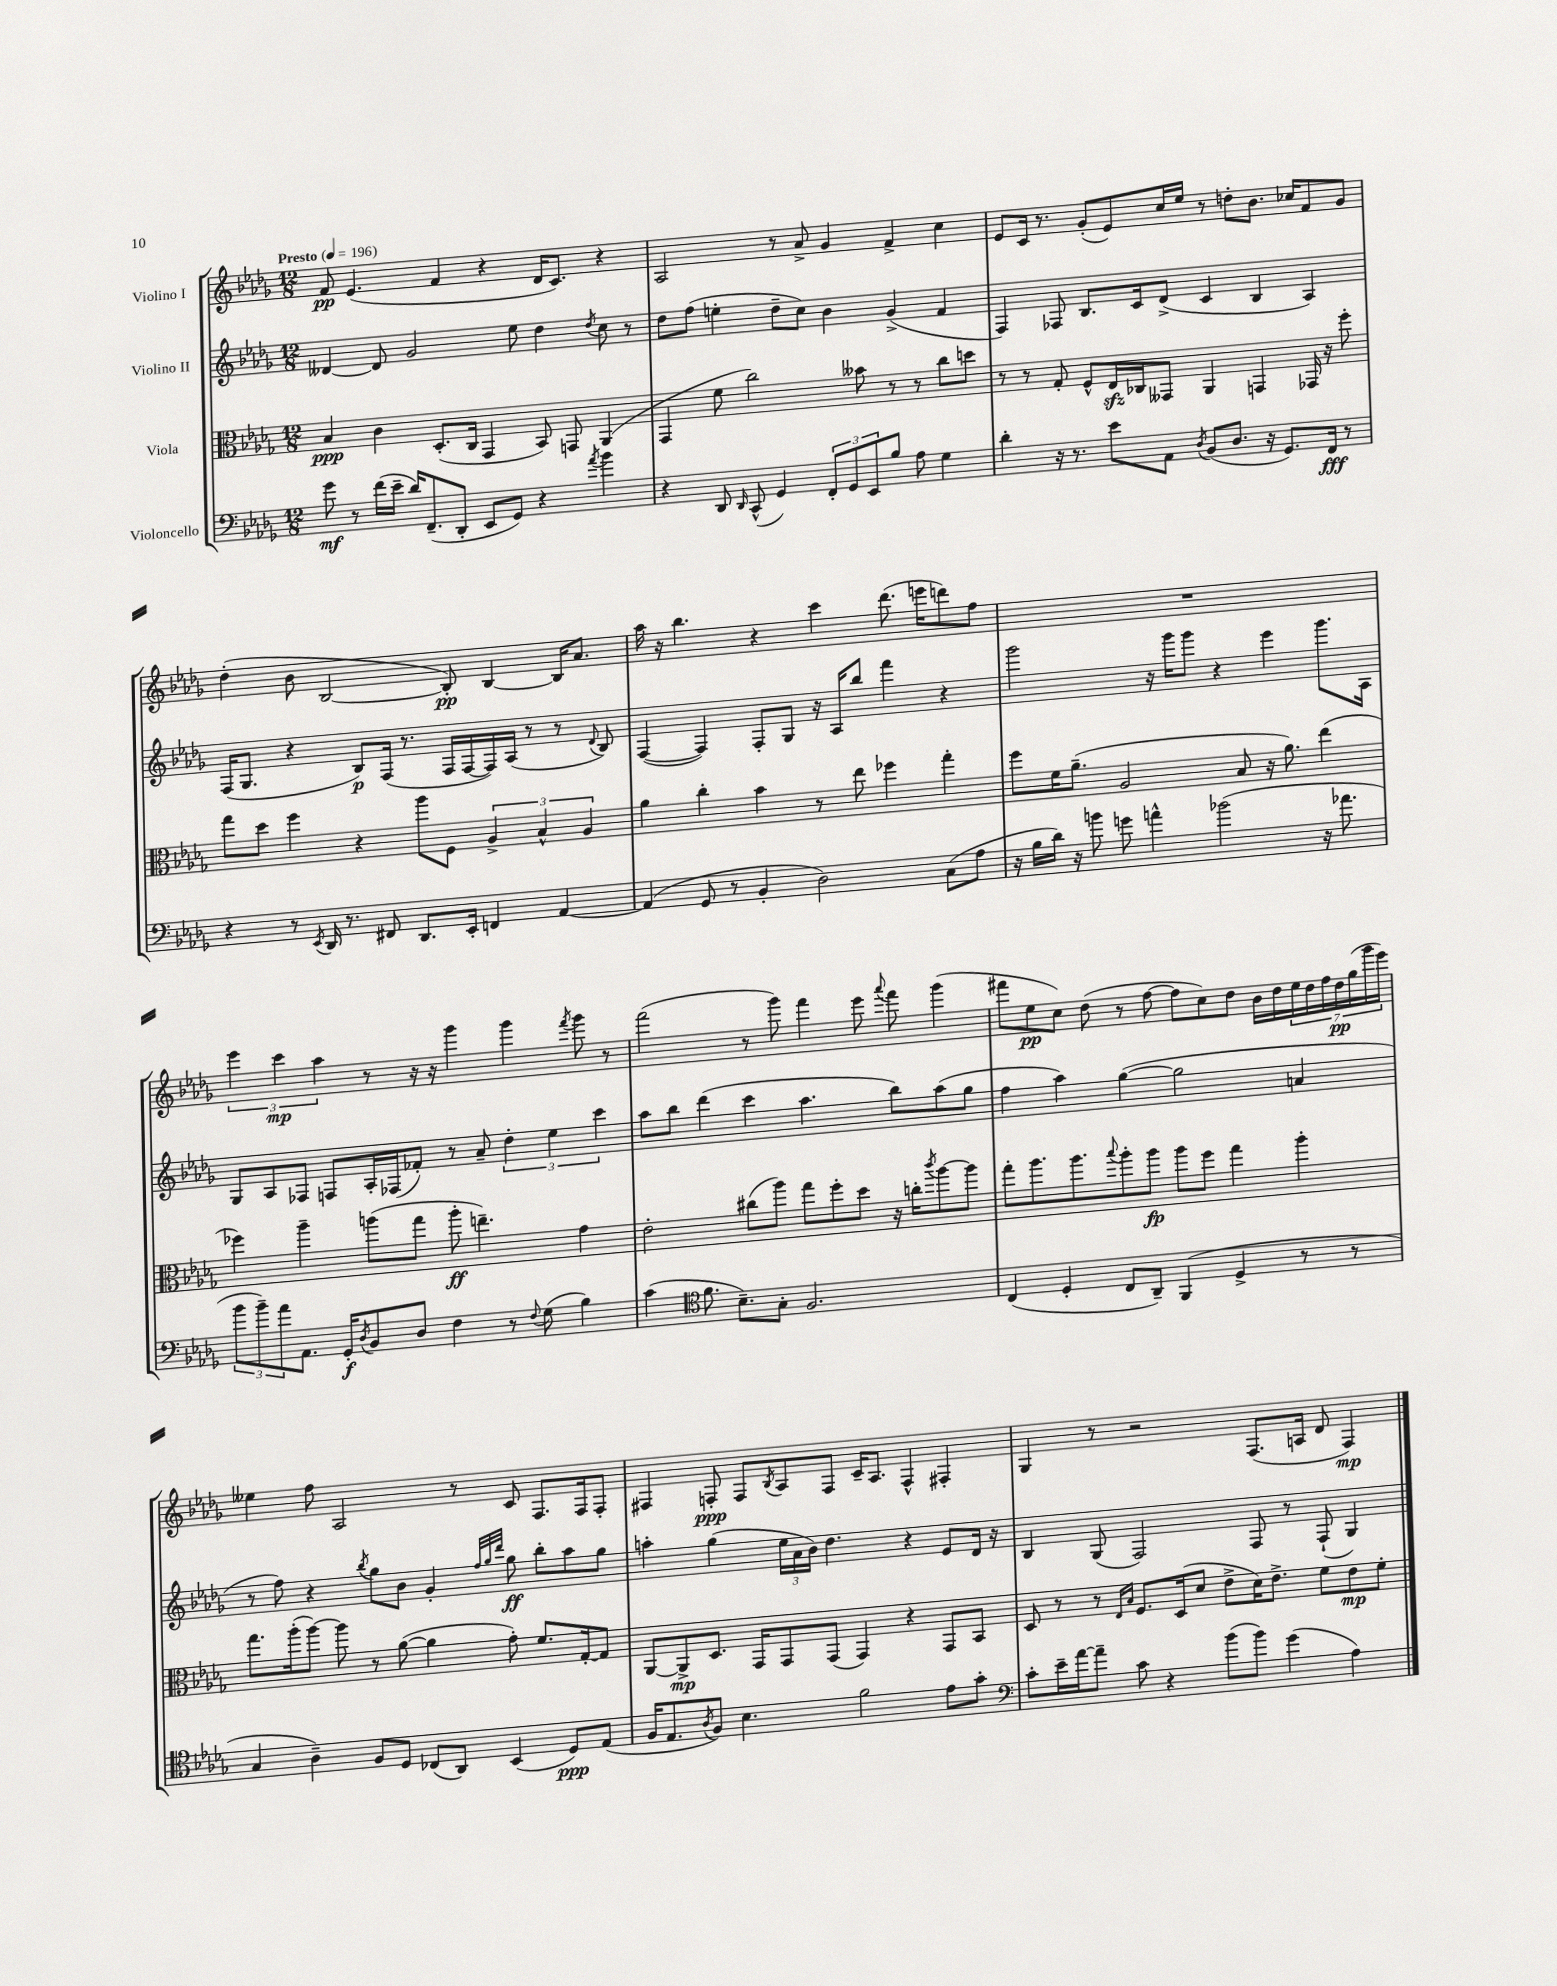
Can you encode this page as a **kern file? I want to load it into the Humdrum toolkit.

**kern	**dynam	**kern	**dynam	**kern	**dynam	**kern	**dynam
*part4	*part4	*part3	*part3	*part2	*part2	*part1	*part1
*staff4	*staff4	*staff3	*staff3	*staff2	*staff2	*staff1	*staff1
*I"Violoncello	*	*I"Viola	*	*I"Violino II	*	*I"Violino I	*
*clefF4	*	*clefC3	*	*clefG2	*	*clefG2	*
*k[b-e-a-d-g-]	*	*k[b-e-a-d-g-]	*	*k[b-e-a-d-g-]	*	*k[b-e-a-d-g-]	*
*M12/8	*	*M12/8	*	*M12/8	*	*M12/8	*
*MM196	*	*MM196	*	*MM196	*	*MM196	*
=1	=1	=1	=1	=1	=1	=1	=1
!	!	!	!	!	!	!LO:TX:a:B:t=Presto	!
8g-\	mf	4B-/	ppp	[4d--X/	.	8f/	pp
8r	.	.	.	.	.	(4.e-/	.
(16f\LL	.	4c\	.	8d--/]	.	.	.
16e-~\JJ	.	.	.	.	.	.	.
16d-/KL)	.	.	.	2g-/	.	.	.
(8.FF~/	.	.	.	.	.	.	.
.	.	(8.D-'/L	.	.	.	4f/	.
8DD-'/J	.	.	.	.	.	.	.
.	.	16C/Jk	.	.	.	.	.
8EE-/L	.	4GG-/	.	.	.	4r	.
8GG-/J)	.	.	.	8ee-\	.	.	.
4r	.	8BB-/)	.	4dd-\	.	16d-/KL	.
.	.	.	.	.	.	8.c/J)	.
.	.	8GGn/	.	.	.	.	.
8qa-/	.	.	.	8qdd-/	.	.	.
4b-\	.	(4AA-/	.	8cc\	.	4r	.
.	.	.	.	8r	.	.	.
=2	=2	=2	=2	=2	=2	=2	=2
4r	.	4GG-/	.	8dd-\L	.	2A-/	.
.	.	.	.	(8ff\J	.	.	.
8DD-/	.	8f\	.	4een'\	.	.	.
16qqDD-/	.	.	.	.	.	.	.
(8CC^^/	.	2cc\)	.	.	.	.	.
4GG-/)	.	.	.	8dd-~\L	.	8r	.
.	.	.	.	8cc\J)	.	8a-^/	.
12FF'/L	.	.	.	4b-\	.	4g-/	.
12GG-/	.	.	.	.	.	.	.
.	.	8b--X\	.	.	.	.	.
12EE-/	.	.	.	.	.	.	.
8B-/J	.	8r	.	(4g-^/	.	4f^/	.
8A-\	.	8r	.	.	.	.	.
4G-\	.	8cc\L	.	4f/	.	4cc\	.
.	.	8ddn\J	.	.	.	.	.
=3	=3	=3	=3	=3	=3	=3	=3
4d-'\	.	8r	.	4F/)	.	8e-/L	.
.	.	8r	.	.	.	16c/Jk	.
.	.	.	.	.	.	8.r	.
16r	.	8G-'/	.	8F-X/	.	.	.
8.r	.	.	.	.	.	.	.
.	.	8F^^/L	.	8.B-/L	.	(8g-'/L	.
8e-\L	.	16E-zz/L	.	.	.	8e-/)	.
.	.	16C-X/J	.	16c/k	.	.	.
8AA-\J	.	8GG--X/J	.	(8d-^/J	.	16cc/L	.
.	.	.	.	.	.	16ee-/JJ	.
8qD-/	.	.	.	.	.	.	.
(8BB-/L	.	4AA-/	.	4c/	.	8r	.
8.D-/J	.	.	.	.	.	8ddn'\L	.
.	.	4GGn/	.	4B-/	.	8.b-\J	.
16r	.	.	.	.	.	.	.
8.GG-/L)	.	.	.	.	.	.	.
.	.	.	.	.	.	16cc-X/KL	.
.	.	16GG-X/	.	4A-/)	.	8f/	.
16FF/Jk	fff	16r	.	.	.	.	.
8r	.	8ff'\	.	.	.	8g-/J	.
!!LO:LB:g=z
=4	=4	=4	=4	=4	=4	=4	=4
4r	.	8gg-\L	.	(16F/KL	.	(4dd-'\	.
.	.	.	.	8.G-/J	.	.	.
.	.	8dd-\J	.	.	.	.	.
8r	.	4ff\	.	4r	.	8b-\	.
8qEE-/	.	.	.	.	.	.	.
16DD-/	.	.	.	.	.	[2B-/	.
8.r	.	.	.	.	.	.	.
.	.	4r	.	8B-/L)	p	.	.
8FF#X/	.	.	.	(16F/Jk	.	.	.
.	.	.	.	8.r	.	.	.
8.DD-/L	.	8aa-\L	.	.	.	.	.
.	.	8F\J	.	16F/LL	.	8B-'/])	pp
16EE-'/Jk	.	.	.	[16F/	.	.	.
4FFn/	.	6A-^/	.	16F/])	.	[4B-/	.
.	.	.	.	(16A-/JJ	.	.	.
.	.	.	.	8r	.	.	.
.	.	6B-^^/	.	.	.	.	.
[4AA-/	.	.	.	8r	.	16B-/KL]	.
.	.	.	.	.	.	8.a-/J	.
.	.	6A-/	.	.	.	.	.
.	.	.	.	8qqd-/	.	.	.
.	.	.	.	8B-/)	.	.	.
=5	=5	=5	=5	=5	=5	=5	=5
(4AA-/]	.	4a-\	.	([4F/	.	16aa-\	.
.	.	.	.	.	.	16r	.
.	.	.	.	.	.	4.bb-\	.
8GG-/	.	4cc'\	.	4F/])	.	.	.
8r	.	.	.	.	.	.	.
4BB-'/	.	4b-\	.	8F'/L	.	4r	.
.	.	.	.	8G-/J	.	.	.
2D-\)	.	8r	.	16r	.	4ccc\	.
.	.	.	.	16A-/KL	.	.	.
.	.	8ee-\	.	8bb-/J	.	.	.
.	.	4ff-X\	.	4fff\	.	(8.ddd-\	.
.	.	.	.	.	.	16eeen\KL	.
(8C\L	.	4gg-'\	.	4r	.	8dddn\)	.
8A-\J	.	.	.	.	.	8ff\J	.
=6	=6	=6	=6	=6	=6	=6	=6
16r	.	8ff\L	.	2ggg-\	.	1.r	.
16B-\LL	.	.	.	.	.	.	.
16d-\JJ)	.	16f\K	.	.	.	.	.
16r	.	(8.a-~\J	.	.	.	.	.
8bn\	.	.	.	.	.	.	.
8gn\	.	2A-/	.	.	.	.	.
4an^^\	.	.	.	16r	.	.	.
.	.	.	.	16ggg-\KL	.	.	.
.	.	.	.	8ggg-\J	.	.	.
(2b-X\	.	.	.	4r	.	.	.
.	.	8B-/	.	.	.	.	.
.	.	16r	.	4eee-\	.	.	.
.	.	8.a-\)	.	.	.	.	.
16r	.	(4ee-\	.	8.ggg-\L	.	.	.
8.a-X\	.	.	.	.	.	.	.
.	.	.	.	16A-\Jk	.	.	.
!!LO:LB:g=z
=7	=7	=7	=7	=7	=7	=7	=7
12b-\L	.	4ff-X\)	.	8G-/L	.	6eee-\	.
12b-~\)	.	.	.	.	.	.	.
.	.	.	.	8A-/	.	.	.
12a-\	.	.	.	.	.	6ccc\	mp
8.AA-\J	.	4aa-~\	.	8F-X/J	.	.	.
.	.	.	.	.	.	6aa-\	.
.	.	.	.	8Fn/L	.	.	.
16GG-'/KL	f	.	.	.	.	.	.
8qD-/	.	.	.	.	.	.	.
8BB-/	.	(8aan\L	.	16A-'/L	.	8r	.
.	.	.	.	(16F-X/J	.	.	.
8D-/J	.	8gg-\J	.	8f-X'/J)	.	16r	.
.	.	.	.	.	.	16r	.
4F\	.	8aa'\	ff	8r	.	4ggg-\	.
.	.	4.een~\)	.	8a-~/	.	.	.
8r	.	.	.	6dd-'\	.	4ggg-\	.
8qqF/	.	.	.	.	.	.	.
(8G-\	.	.	.	.	.	.	.
.	.	.	.	6ee-\	.	.	.
.	.	.	.	.	.	8qfff/	.
4B-\)	.	4g-\	.	.	.	8ggg-\	.
.	.	.	.	6ccc\	.	.	.
.	.	.	.	.	.	8r	.
=8	=8	=8	=8	=8	=8	=8	=8
(4c\	.	2e-'\	.	8aa-\L	.	(2fff\	.
.	.	.	.	8bb-\J	.	.	.
*clefC4	*	*	*	*	*	*	*
8.f\	.	.	.	(4ddd-\	.	.	.
8.B-~\L)	.	.	.	.	.	.	.
.	.	(8cc#X\L	.	4ccc\	.	8r	.
8G-'\J	.	8aa-\J)	.	.	.	8ggg-\)	.
2.F/	.	8gg-\L	.	4.aa-\	.	4fff\	.
.	.	8ff'\	.	.	.	.	.
.	.	8dd-\J	.	.	.	8eee-\	.
.	.	.	.	.	.	8qqaaa-/	.
.	.	16r	.	8bb-\L)	.	8fff\	.
.	.	16ccn'\KL	.	.	.	.	.
.	.	8qccc/	.	.	.	.	.
.	.	[8aa-\	.	(8aa-\	.	(4ggg-\	.
.	.	8aa-\J]	.	8gg-\J	.	.	.
=9	=9	=9	=9	=9	=9	=9	=9
(4C/	.	8gg-'\L	.	4ff\	.	8fff#X\L	.
.	.	8.aa-\	.	.	.	8ee-\	pp
4D-'/	.	.	.	4aa-\)	.	8cc\J)	.
.	.	8.aa-\	.	.	.	.	.
.	.	.	.	.	.	(8dd-\	.
.	.	8qqbb-/	.	.	.	.	.
8C/L	.	8aa-'\	.	([4gg-\	.	8r	.
8AA-~/J)	.	8aa-\J	fp	.	.	[8ff\	.
(4FF/	.	8aa-\L	.	2gg-\]	.	8ff\L]	.
.	.	8ff\J	.	.	.	8cc\)	.
4D-^/	.	4gg-\	.	.	.	8dd-\J	.
.	.	.	.	.	.	16b-\LL	.
.	.	.	.	.	.	16dd-\	.
8r	.	4aa-'\	.	4an/	.	28ee-\	.
.	.	.	.	.	.	28dd-\	.
.	.	.	.	.	.	28ff\	.
.	.	.	.	.	.	28dd-\	pp
8r	.	.	.	.	.	.	.
.	.	.	.	.	.	(28gg-\	.
.	.	.	.	.	.	28ggg-\	.
.	.	.	.	.	.	28eee-\JJ)	.
!!LO:LB:g=z
=10	=10	=10	=10	=10	=10	=10	=10
4G-/	.	8.gg-\L	.	8r	.	4ee--X\	.
.	.	.	.	8ff\)	.	.	.
.	.	(16aa-'\k	.	.	.	.	.
4A-~\)	.	[8aa-\J)	.	4r	.	8ff\	.
.	.	8aa-\]	.	.	.	2A-/	.
.	.	.	.	8qbb-/	.	.	.
8F/L	.	8r	.	8gg-\L	.	.	.
8D-/J	.	([8a-\	.	8b-\J	.	.	.
(8C-X/L	.	4a-\]	.	4g-'/	.	.	.
8AA-/J)	.	.	.	.	.	8r	.
.	.	.	.	32qqff/LLL	.	.	.
.	.	.	.	32qqgg-/	.	.	.
.	.	.	.	32qqddd-/JJJ	.	.	.
(4BB-/	.	8g-'\)	.	8gg-\	ff	8c/	.
.	.	8.f/L	.	8bb-'\L	.	8.F/L	.
8D-/L)	ppp	.	.	8aa-\	.	.	.
.	.	[16G-'/k	.	.	.	16F/k	.
(8E-/J	.	8G-/J]	.	8gg-\J	.	8F'/J	.
=11	=11	=11	=11	=11	=11	=11	=11
16F/KL	.	[8AA-/L	.	4aan'\	.	4F#X/	.
8.E-/	.	.	.	.	.	.	.
.	.	8AA-^/]	mp	.	.	.	.
8qA-/	.	.	.	.	.	.	.
8F/J)	.	8.D-/J	.	(4gg-\	.	8Fn'/	ppp
4.B-\	.	.	.	.	.	8F/L	.
.	.	16GG-/KL	.	.	.	.	.
.	.	.	.	.	.	8qB-/	.
.	.	8GG-/	.	24ee-\LL	.	8A-/	.
.	.	.	.	24a-\	.	.	.
.	.	.	.	24b-\JJ)	.	.	.
.	.	(8GG-/J	.	4.dd-\	.	8F/J	.
2f\	.	4GG-/)	.	.	.	16c~/KL	.
.	.	.	.	.	.	8.A-/J	.
.	.	4r	.	4r	.	4F^^/	.
8e-\L	.	8GG-/L	.	8e-/L	.	4F#X'/	.
8g-'\J	.	8BB-/J	.	16d-/Jk	.	.	.
.	.	.	.	16r	.	.	.
=12	=12	=12	=12	=12	=12	=12	=12
*clefF4	*	*	*	*	*	*	*
8c'\L	.	8D-/	.	4B-/	.	4G-/	.
16e-~\L	.	8r	.	.	.	.	.
[16a-\J	.	.	.	.	.	.	.
8a-~\J]	.	8r	.	(8G-/	.	8r	.
.	.	16qqE-/LL	.	.	.	.	.
.	.	16qqB-/JJ	.	.	.	.	.
8c\	.	8.F/L	.	2F/)	.	2r	.
4r	.	.	.	.	.	.	.
.	.	(16D-/k	.	.	.	.	.
.	.	8d-/J	.	.	.	.	.
(8b-\L	.	8e-^\L	.	.	.	.	.
8b-\J)	.	16d-\K)	.	8F/	.	(8.F/L	.
.	.	8.e-^\J	.	.	.	.	.
(4g-\	.	.	.	8r	.	.	.
.	.	.	.	.	.	16An/Jk	.
.	.	8f\L	.	(8F`/	.	8d-/	.
4A-\)	.	8e-\	mp	4G-/)	.	4F/)	mp
.	.	8f'\J	.	.	.	.	.
==	==	==	==	==	==	==	==
*-	*-	*-	*-	*-	*-	*-	*-
